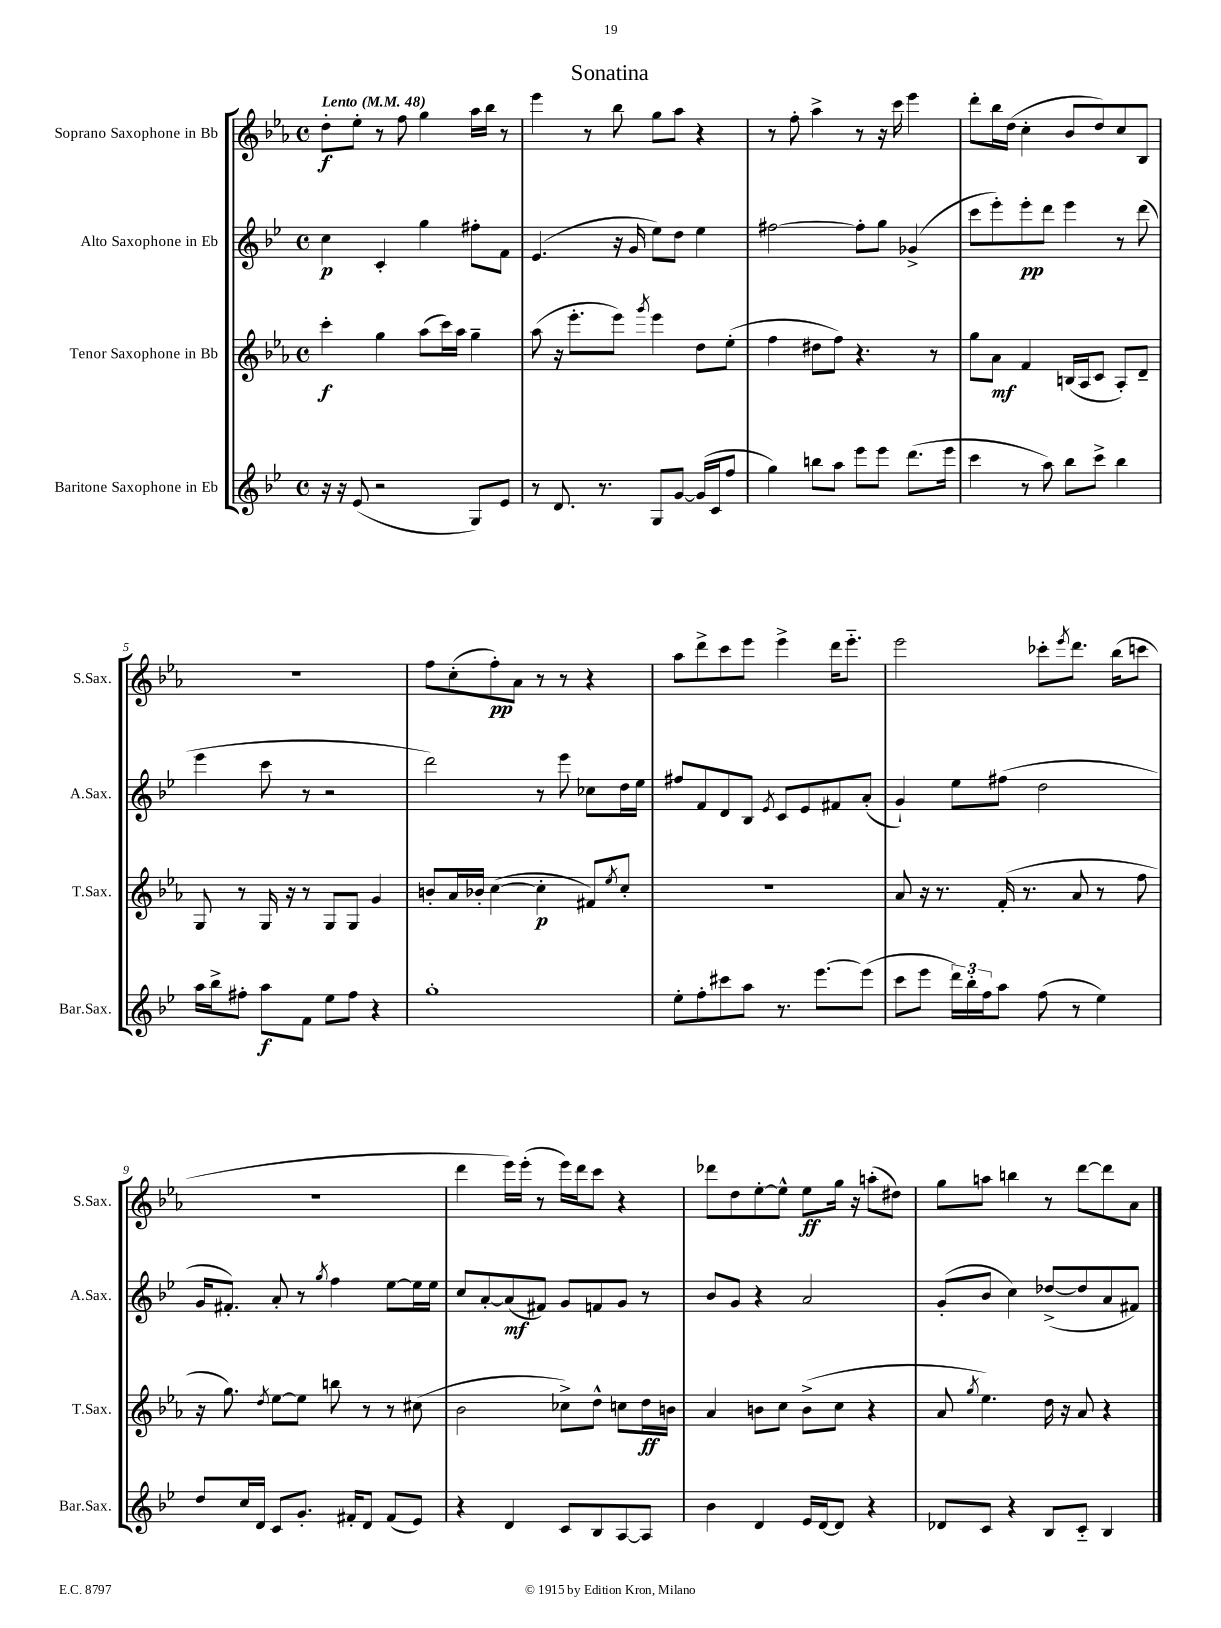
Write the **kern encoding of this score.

**kern	**dynam	**kern	**dynam	**kern	**dynam	**kern	**dynam
*part4	*part4	*part3	*part3	*part2	*part2	*part1	*part1
*staff4	*staff4	*staff3	*staff3	*staff2	*staff2	*staff1	*staff1
*I"Baritone Saxophone in Eb	*	*I"Tenor Saxophone in Bb	*	*I"Alto Saxophone in Eb	*	*I"Soprano Saxophone in Bb	*
*I'Bar.Sax.	*	*I'T.Sax.	*	*I'A.Sax.	*	*I'S.Sax.	*
*clefG2	*	*clefG2	*	*clefG2	*	*clefG2	*
*k[b-e-]	*	*k[b-e-a-]	*	*k[b-e-]	*	*k[b-e-a-]	*
*M4/4	*	*M4/4	*	*M4/4	*	*M4/4	*
*met(c)	*	*met(c)	*	*met(c)	*	*met(c)	*
*MM48	*	*MM48	*	*MM48	*	*MM48	*
=1	=1	=1	=1	=1	=1	=1	=1
!	!	!	!	!	!	!LO:TX:a:B:t=Lento	!
16r	.	4ccc'\	f	4cc\	p	8dd'\L	f
16r	.	.	.	.	.	.	.
(8e-/	.	.	.	.	.	8ee-'\J	.
2r	.	4gg\	.	4c'/	.	8r	.
.	.	.	.	.	.	8ff\	.
.	.	(8aa-\L	.	4gg\	.	4gg\	.
.	.	16ccc\L)	.	.	.	.	.
.	.	16aa-\JJ	.	.	.	.	.
8G/L)	.	4gg~\	.	8ff#X'\L	.	16aa-\LL	.
.	.	.	.	.	.	16bb-\JJ	.
8e-/J	.	.	.	8f\J	.	8r	.
=2	=2	=2	=2	=2	=2	=2	=2
8r	.	(8aa-\	.	(4.e-/	.	4eee-\	.
8.d/	.	16r	.	.	.	.	.
.	.	8.eee-'\L	.	.	.	.	.
.	.	.	.	.	.	8r	.
8.r	.	.	.	.	.	.	.
.	.	8eee-\J)	.	16r	.	8bb-\	.
.	.	.	.	16g/	.	.	.
.	.	8qggg/	.	.	.	.	.
8G/L	.	4eee-\	.	8ee-\L)	.	8gg\L	.
[8g/J	.	.	.	8dd\J	.	8aa-\J	.
(16g/LL]	.	8dd\L	.	4ee-\	.	4r	.
16c/J	.	.	.	.	.	.	.
8ff/J	.	(8ee-'\J	.	.	.	.	.
=3	=3	=3	=3	=3	=3	=3	=3
4gg\)	.	4ff\	.	[2ff#X\	.	8r	.
.	.	.	.	.	.	8ff'\	.
8bbn\L	.	8dd#X\L	.	.	.	4aa-^\	.
8aa\J	.	8ff\J)	.	.	.	.	.
8eee-\L	.	4.r	.	8ff#'\L]	.	8r	.
8eee-\J	.	.	.	8gg\J	.	16r	.
.	.	.	.	.	.	16ccc\	.
(8.ddd\L	.	.	.	(4g-X^/	.	4eee-\	.
.	.	8r	.	.	.	.	.
16eee-\Jk	.	.	.	.	.	.	.
=4	=4	=4	=4	=4	=4	=4	=4
4ccc\	.	8gg\L	.	8ccc\L	.	8ddd'\L	.
.	.	8a-\J	mf	8eee-'\)	.	16bb-\L	.
.	.	.	.	.	.	(16dd\JJ	.
8r	.	4f/	.	8eee-'\	pp	4cc'\	.
8aa\)	.	.	.	8ddd\J	.	.	.
8bb-\L	.	(16Bn/LL	.	4eee-\	.	8b-/L	.
.	.	16A-/J	.	.	.	.	.
8ccc^\J	.	8c/J	.	.	.	8dd/)	.
4bb-\	.	8A-'/L)	.	8r	.	8cc/	.
.	.	8d~/J	.	(8ddd\	.	8B-/J	.
!!LO:LB:g=z
=5	=5	=5	=5	=5	=5	=5	=5
16aa\LL	.	8G/	.	4eee-\	.	1r	.
16bb-^\J	.	.	.	.	.	.	.
8ff#X'\J	.	8r	.	.	.	.	.
8aa\L	f	16G/	.	8ccc\	.	.	.
.	.	16r	.	.	.	.	.
8f\J	.	8r	.	8r	.	.	.
8ee-\L	.	8G/L	.	2r	.	.	.
8ff#\J	.	8G/J	.	.	.	.	.
4r	.	4g/	.	.	.	.	.
=6	=6	=6	=6	=6	=6	=6	=6
1gg'	.	8bn'/L	.	2ddd\)	.	8ff\L	.
.	.	16a-/L	.	.	.	(8cc'\	.
.	.	16b-X'/JJ	.	.	.	.	.
.	.	([4cc\	.	.	.	8ff'\)	pp
.	.	.	.	.	.	8a-\J	.
.	.	4cc'\]	p	8r	.	8r	.
.	.	.	.	8eee-\	.	8r	.
.	.	8f#X/L)	.	8cc-X\L	.	4r	.
.	.	8qee-/	.	.	.	.	.
.	.	8cc'/J	.	16dd\L	.	.	.
.	.	.	.	16ee-\JJ	.	.	.
=7	=7	=7	=7	=7	=7	=7	=7
8ee-'\L	.	1r	.	8ff#X/L	.	8aa-\L	.
8ff'\	.	.	.	8f/	.	8ddd^\	.
8ccc#X\	.	.	.	8d/	.	8ccc\	.
8aa\J	.	.	.	8B-/J	.	8eee-\J	.
.	.	.	.	8qe-/	.	.	.
8.r	.	.	.	8c/L	.	4eee-^\	.
.	.	.	.	8e-/	.	.	.
[8.eee-\L	.	.	.	.	.	.	.
.	.	.	.	8f#X/	.	16ddd\KL	.
.	.	.	.	.	.	8.eee-\J	.
(8eee-\J]	.	.	.	(8a'/J	.	.	.
=8	=8	=8	=8	=8	=8	=8	=8
8ccc\L	.	8a-/	.	4g`/)	.	2eee-\	.
8eee-\J	.	16r	.	.	.	.	.
.	.	8.r	.	.	.	.	.
24ddd\LL)	.	.	.	8ee-\L	.	.	.
24bb-'\	.	.	.	.	.	.	.
24ff\J	.	.	.	.	.	.	.
8aa\J	.	(16f'/	.	(8ff#X\J	.	.	.
.	.	8.r	.	.	.	.	.
(8ff\	.	.	.	2dd\	.	8ccc-X'\L	.
.	.	.	.	.	.	8qeee-/	.
8r	.	8a-/	.	.	.	8.ddd\J	.
4ee-\)	.	8r	.	.	.	.	.
.	.	.	.	.	.	(16bb-\KL	.
.	.	8ff\	.	.	.	8cccn\J	.
!!LO:LB:g=z
=9	=9	=9	=9	=9	=9	=9	=9
8dd/L	.	16r	.	16g/KL	.	1r	.
.	.	8.gg\)	.	8.f#X'/J)	.	.	.
16cc/L	.	.	.	.	.	.	.
16d/JJ	.	.	.	.	.	.	.
.	.	8qdd/	.	.	.	.	.
8c/L	.	[8ee-\L	.	8a'/	.	.	.
8.g'/J	.	8ee-\J]	.	8r	.	.	.
.	.	.	.	8qgg/	.	.	.
.	.	8bbn\	.	4ff\	.	.	.
16f#X'/KL	.	.	.	.	.	.	.
8d/J	.	8r	.	.	.	.	.
(8f#/L	.	8r	.	[8ee-\L	.	.	.
8e-/J)	.	(8cc#X\	.	16ee-\L]	.	.	.
.	.	.	.	16ee-\JJ	.	.	.
=10	=10	=10	=10	=10	=10	=10	=10
4r	.	2b-\	.	8cc/L	.	4ddd\	.
.	.	.	.	[8a'/	.	.	.
4d/	.	.	.	(8a/]	mf	16eee-\LL)	.
.	.	.	.	.	.	(16eee-'\JJ	.
.	.	.	.	8f#X/J)	.	8r	.
8c/L	.	8cc-X^\L)	.	8g/L	.	16eee-\LL)	.
.	.	.	.	.	.	16ddd\J	.
8B-/	.	8dd^^\J	.	8fn/	.	8ccc\J	.
[8A/	.	8ccn\L	.	8g/J	.	4r	.
8A/J]	.	16dd\L	ff	8r	.	.	.
.	.	16bn\JJ	.	.	.	.	.
=11	=11	=11	=11	=11	=11	=11	=11
4b-\	.	4a-/	.	8b-/L	.	8ddd-X\L	.
.	.	.	.	8g/J	.	8dd\	.
4d/	.	8bn\L	.	4r	.	[8ee-'\	.
.	.	8cc\J	.	.	.	8ee-^^\J]	.
16e-/LL	.	(8b^\L	.	2a/	.	8ee-\L	ff
[16d/J	.	.	.	.	.	.	.
8d/J]	.	8cc\J	.	.	.	16gg\Jk	.
.	.	.	.	.	.	16r	.
4r	.	4r	.	.	.	(8aan'\L	.
.	.	.	.	.	.	8dd#X\J)	.
=12	=12	=12	=12	=12	=12	=12	=12
8d-X/L	.	8a-/	.	(8g'/L	.	8gg\L	.
.	.	8qgg/	.	.	.	.	.
8c/J	.	4.ee-\)	.	8b-/J	.	8aan\J	.
4r	.	.	.	4cc\)	.	4bbn\	.
8B-/L	.	16dd\	.	([8dd-X^/L	.	8r	.
.	.	16r	.	.	.	.	.
8c/J	.	8a-/	.	8dd-/]	.	[8ddd\L	.
4B-/	.	4r	.	8a/	.	8ddd\]	.
.	.	.	.	8f#X/J)	.	8a-\J	.
==	==	==	==	==	==	==	==
*-	*-	*-	*-	*-	*-	*-	*-
